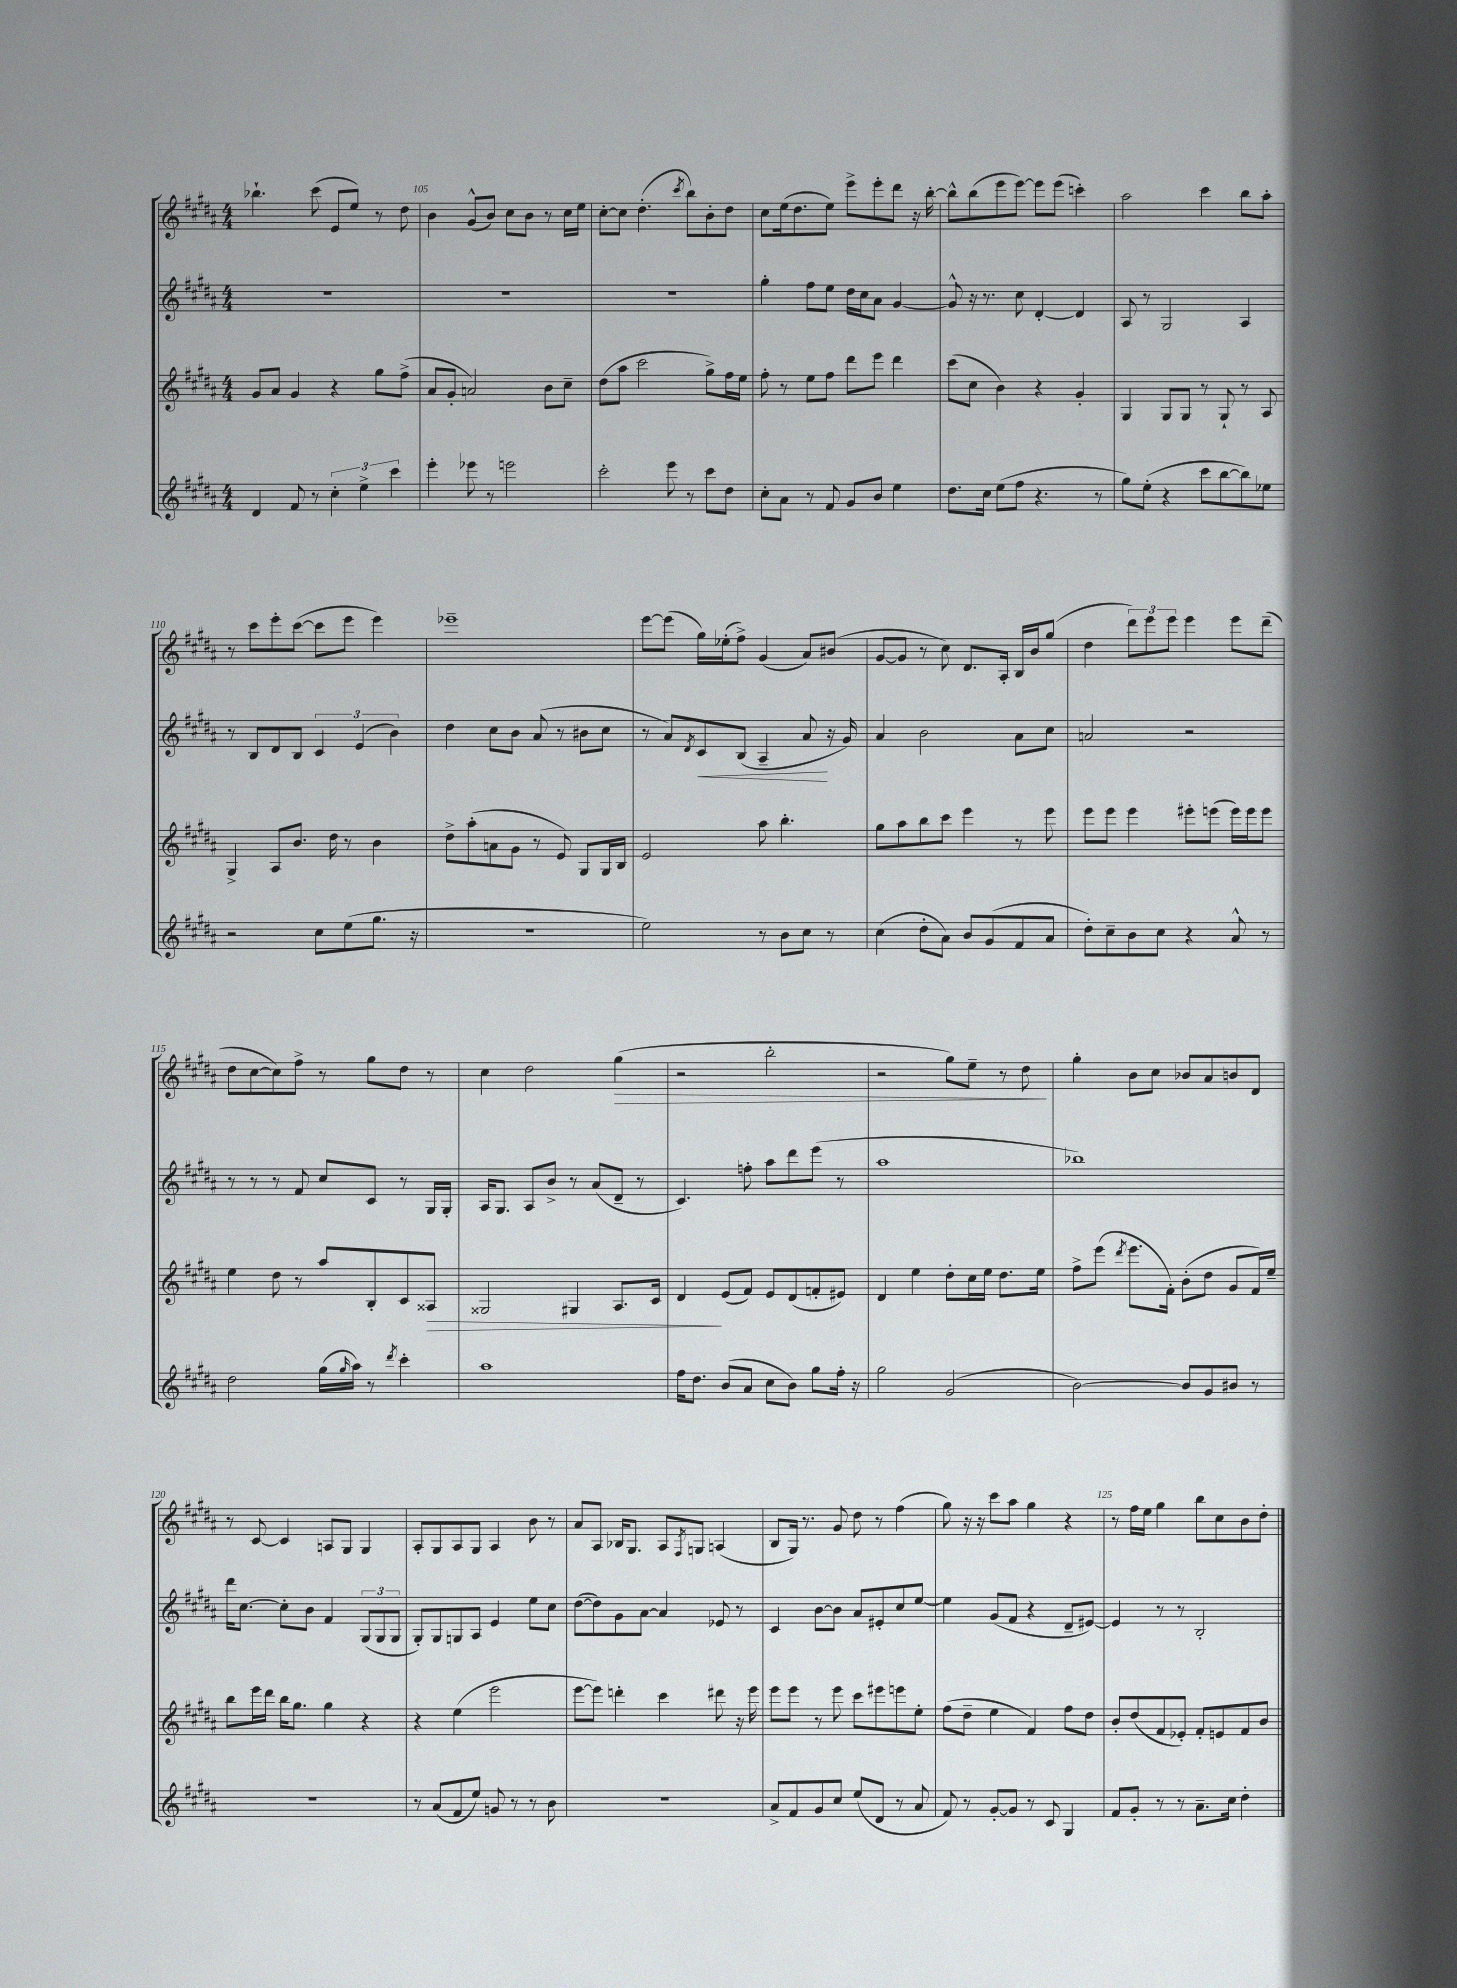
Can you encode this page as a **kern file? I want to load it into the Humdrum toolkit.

**kern	**kern	**kern	**kern
*staff4	*staff3	*staff2	*staff1
*clefG2	*clefG2	*clefG2	*clefG2
*k[f#c#g#d#a#]	*k[f#c#g#d#a#]	*k[f#c#g#d#a#]	*k[f#c#g#d#a#]
*M4/4	*M4/4	*M4/4	*M4/4
4d#/	8g#/L	1r	4.bb-`\
.	8a#/J	.	.
8f#/	4g#/	.	.
8r	.	.	(8ccc#\
6cc#'\	4r	.	8e/L
.	.	.	8ee/J)
6ee^\	.	.	.
.	8gg#\L	.	8r
6ccc#\	.	.	.
.	(8ff#^\J	.	8dd#\
=	=	=	=
4eee'\	8a#/L	1r	4b\
.	8g#'/J	.	.
8eee-\	2a/)	.	(8g#^^/L
8r	.	.	8b/J)
2eee\	.	.	8cc#\L
.	.	.	8b\J
.	8b\L	.	8r
.	8cc#~\J	.	16cc#\LL
.	.	.	16ee\JJ
=	=	=	=
2ccc#'\	(8dd#\L	1r	[8cc#'\L
.	8aa#\J	.	8cc#\]J
.	2ccc#\	.	(4.dd#'\
8eee\	.	.	.
.	.	.	8qccc#/
8r	.	.	8bb\L)
8ccc#\L	8gg#^\L)	.	8b'\
8dd#\J	16ff#\L	.	8dd#\J
.	16ee\JJ	.	.
=	=	=	=
8cc#'\L	8ff#'\	4gg#'\	8cc#\L
8a#\J	8r	.	(16ee\k
.	.	.	8.dd#\
8r	8ee\L	8ff#\L	.
8f#/	8ff#\J	8ee\J	8ee\J)
8g#/L	8ddd#\L	16dd#\LL	8eee^\L
.	.	16cc#\J	.
8b/J	8eee\J	8a#\J	8eee'\
4ee\	4ddd#\	[4g#/	8ddd#\J
.	.	.	16r
.	.	.	[16bb'\
=	=	=	=
8.dd#\L	(8ccc#\L	8g#^^/]	8bb^^\]L
.	8cc#\J	16r	(8bb\
16cc#\Jk	.	8.r	.
(8ee\L	4b\)	.	8eee\
8ff#\J	.	8cc#\	[8eee\J)
4.r	4r	[4d#'/	8eee\]L
.	.	.	(8eee\J
.	4g#'/	4d#/]	4ccc'\)
8r	.	.	.
=	=	=	=
8gg#\L)	4G#/	8A#/	2aa#\
(8ee'\J	.	8r	.
4r	8G#/L	2G#/	.
.	8G#/J	.	.
8ccc#\L	8r	.	4ccc#\
[8bb\	8G#`/	.	.
8bb\])	8r	4A#/	8bb\L
8ee-\J	8A#/	.	8aa#'\J
=	=	=	=
2r	4G#^/	8r	8r
.	.	8B/L	8ccc#\L
.	8A#/L	8d#/	8eee'\
.	8.b/J	8B/J	([8ccc#\J
8cc#\L	.	6c#/	8ccc#\]L
.	16dd#\	.	.
(8ee\	8r	.	8eee\J
.	.	(6e/	.
8.gg#\J	4b\	.	4eee\)
.	.	6b\)	.
16r	.	.	.
=	=	=	=
1r	8dd#^\L	4dd#\	1eee-~
.	(8aa#'\	.	.
.	8a\	8cc#\L	.
.	8g#\J	8b\J	.
.	8r	(8a#/	.
.	8e/)	8r	.
.	8G#/L	8b#\L	.
.	16G#/L	8cc#\J	.
.	16B/JJ	.	.
=	=	=	=
2ee\)	2e/	8r	[8eee\L
.	.	8a#/L)	(8eee\]J
.	.	8qd#/	.
.	.	8c#/	16gg#\LL)
.	.	.	(16ee-'\J
.	.	(8B/J	8ff#^\J)
8r	8aa#\	4A#~/	(4g#/
8b\L	4.bb'\	.	.
8cc#\J	.	8a#/	8a#/L)
8r	.	16r	(8b#/J
.	.	16g#/)	.
=	=	=	=
(4cc#\	8gg#\L	4a#/	[8g#/L
.	8aa#\	.	8g#/]J
8dd#'\L	8bb\	2b\	8r
8a#\J)	8ccc#\J	.	8cc#\)
8b/L	4eee\	.	8.d#/L
(8g#/	.	.	.
.	.	.	16A#'/Jk
8f#/	8r	8a#\L	16B/LL
.	.	.	16b/J
8a#/J	8eee\	8cc#\J	(8gg#/J
=	=	=	=
8dd#'\L)	8eee\L	2a/	4dd#\
8cc#~\	8eee\J	.	.
8b\	4eee\	.	12ddd#\L)
.	.	.	12eee\
8cc#\J	.	.	.
.	.	.	12eee\J
4r	8eee#'\L	2r	4eee\
.	(8eee\J	.	.
8a#^^/	16eee\LL)	.	8eee\L
.	16eee\J	.	.
8r	8eee\J	.	(8ddd#~\J
=	=	=	=
2dd#\	4ee\	8r	8dd#\L
.	.	8r	[8cc#\
.	8dd#\	8r	8cc#\])
.	8r	8f#/	8ff#^\J
(16gg#\LL	8aa#/L	8cc#/L	8r
16qqgg#/	.	.	.
16aa#\JJ)	.	.	.
8r	8B'/	8c#/J	8gg#\L
8qddd#/	.	.	.
4ccc#'\	8c#/	8r	8dd#\J
.	8A##/J	16G#/LL	8r
.	.	16G#'/JJ	.
=	=	=	=
1aa#	2G##/	16A#/LK	4cc#\
.	.	8.G#/J	.
.	.	8A#/L	2dd#\
.	.	8b^/J	.
.	4G#/	8r	.
.	.	(8a#/L	.
.	8.A#/L	8d#~/J	(4gg#\
.	.	8r	.
.	16c#/Jk	.	.
=	=	=	=
16ff#\LK	4d#/	4.c#/)	2r
8.dd#\J	.	.	.
(8b/L	(8e/L	.	.
8a#/J	8f#/J)	8ff'\	.
8cc#\L	8e/L	8aa#\L	2bb'\
8b\J)	(8d#/	8ddd#\	.
8gg#\L	8f'/	(8eee\J	.
16ff#'\Jk	8e#/J)	8r	.
16r	.	.	.
=	=	=	=
2gg#\	4d#/	1aa#	2r
.	4ee\	.	.
(2g#/	8dd#'\L	.	8gg#\L)
.	16cc#\L	.	8ee~\J
.	16ee\JJ	.	.
.	8.dd#\L	.	8r
.	.	.	8dd#\
.	16ee\Jk	.	.
=	=	=	=
[2b\)	8ff#^\L	1bb-)	4gg#'\
.	(8eee\J	.	.
.	8qddd#/	.	.
.	8.eee\L	.	8b\L
.	.	.	8cc#\J
.	16f#'\Jk)	.	.
8b/]L	(8b'\L	.	8b-/L
8g#/	8dd#\J	.	8a#/
8b#/J	8g#/L	.	8b/
8r	16f#/L)	.	8d#/J
.	16ee~/JJ	.	.
=	=	=	=
1r	8bb\L	16ddd#\LK	8r
.	.	[8.cc#\J	.
.	16eee\L	.	[8c#/
.	16ddd#\JJ	.	.
.	16bb\LK	8cc#'\]L	4c#/]
.	8.gg#\J	.	.
.	.	8b\J	.
.	4gg#\	4f#/	8A/L
.	.	.	8G#/J
.	4r	(12G#/L	4G#/
.	.	12G#/	.
.	.	12G#/J	.
=	=	=	=
8r	4r	8G#'/L)	8A#'/L
(8a#/L	.	8G#/	8G#/
8f#/	(4ee\	8G/	8A#/
8ee/J)	.	8A#/J	8G#/J
8g/	2eee\	4e/	4A#/
8r	.	.	.
8r	.	8ee\L	8b\
8b\	.	8cc#\J	8r
=	=	=	=
1r	[8eee\L	([8dd#\L	8a#/L
.	8eee\]J)	8dd#\])	8A#/J
.	4ddd'\	8g#\	16B-/LK
.	.	.	8.G#/J
.	.	[8a#\J	.
.	4ccc#\	4a#/]	8A#/L
.	.	.	8qF#/
.	.	.	8G/J
.	8ddd#\	8e-/	(4A/
.	16r	8r	.
.	16eee\	.	.
=	=	=	=
8a#^/L	8eee\L	4c#/	8B/L
8f#/	8eee\J	.	16G#/Jk)
.	.	.	8.r
8g#/	8r	[8b\L	.
8cc#/J	8eee\	8b\]J	8g#/
(8ee/L	8ccc#\L	8a#/L	8dd#\
8d#/J	8eee#\	8e#'/	8r
8r	8eee\	8cc#/	(4ff#\
8a#/	8ee'\J	[8ee/J	.
=	=	=	=
8f#/)	(8ff#\L	4ee\]	8gg#\)
8r	8dd#~\J	.	16r
.	.	.	16r
[8g#'/L	4ee\	(8g#/L	8ccc#\L
8g#/]J	.	8f#/J	8aa#\J
8r	4f#/)	4r	4gg#\
8c#/	.	.	.
4G#/	8ff#\L	8d#~/L	4r
.	8dd#\J	[8e#/J)	.
=	=	=	=
8f#/L	8b'/L	4e#/]	8r
8g#'/J	(8dd#/	.	16ff#\LL
.	.	.	16ee\JJ
8r	8f#/	8r	4gg#\
8r	8e-'/J)	8r	.
8.a#~\L	8f#'/L	2B'/	8bb\L
.	8e/	.	8cc#\
16cc#\Jk	.	.	.
4dd#'\	8f#/	.	8b\
.	8b/J	.	8dd#'\J
==	==	==	==
*-	*-	*-	*-
